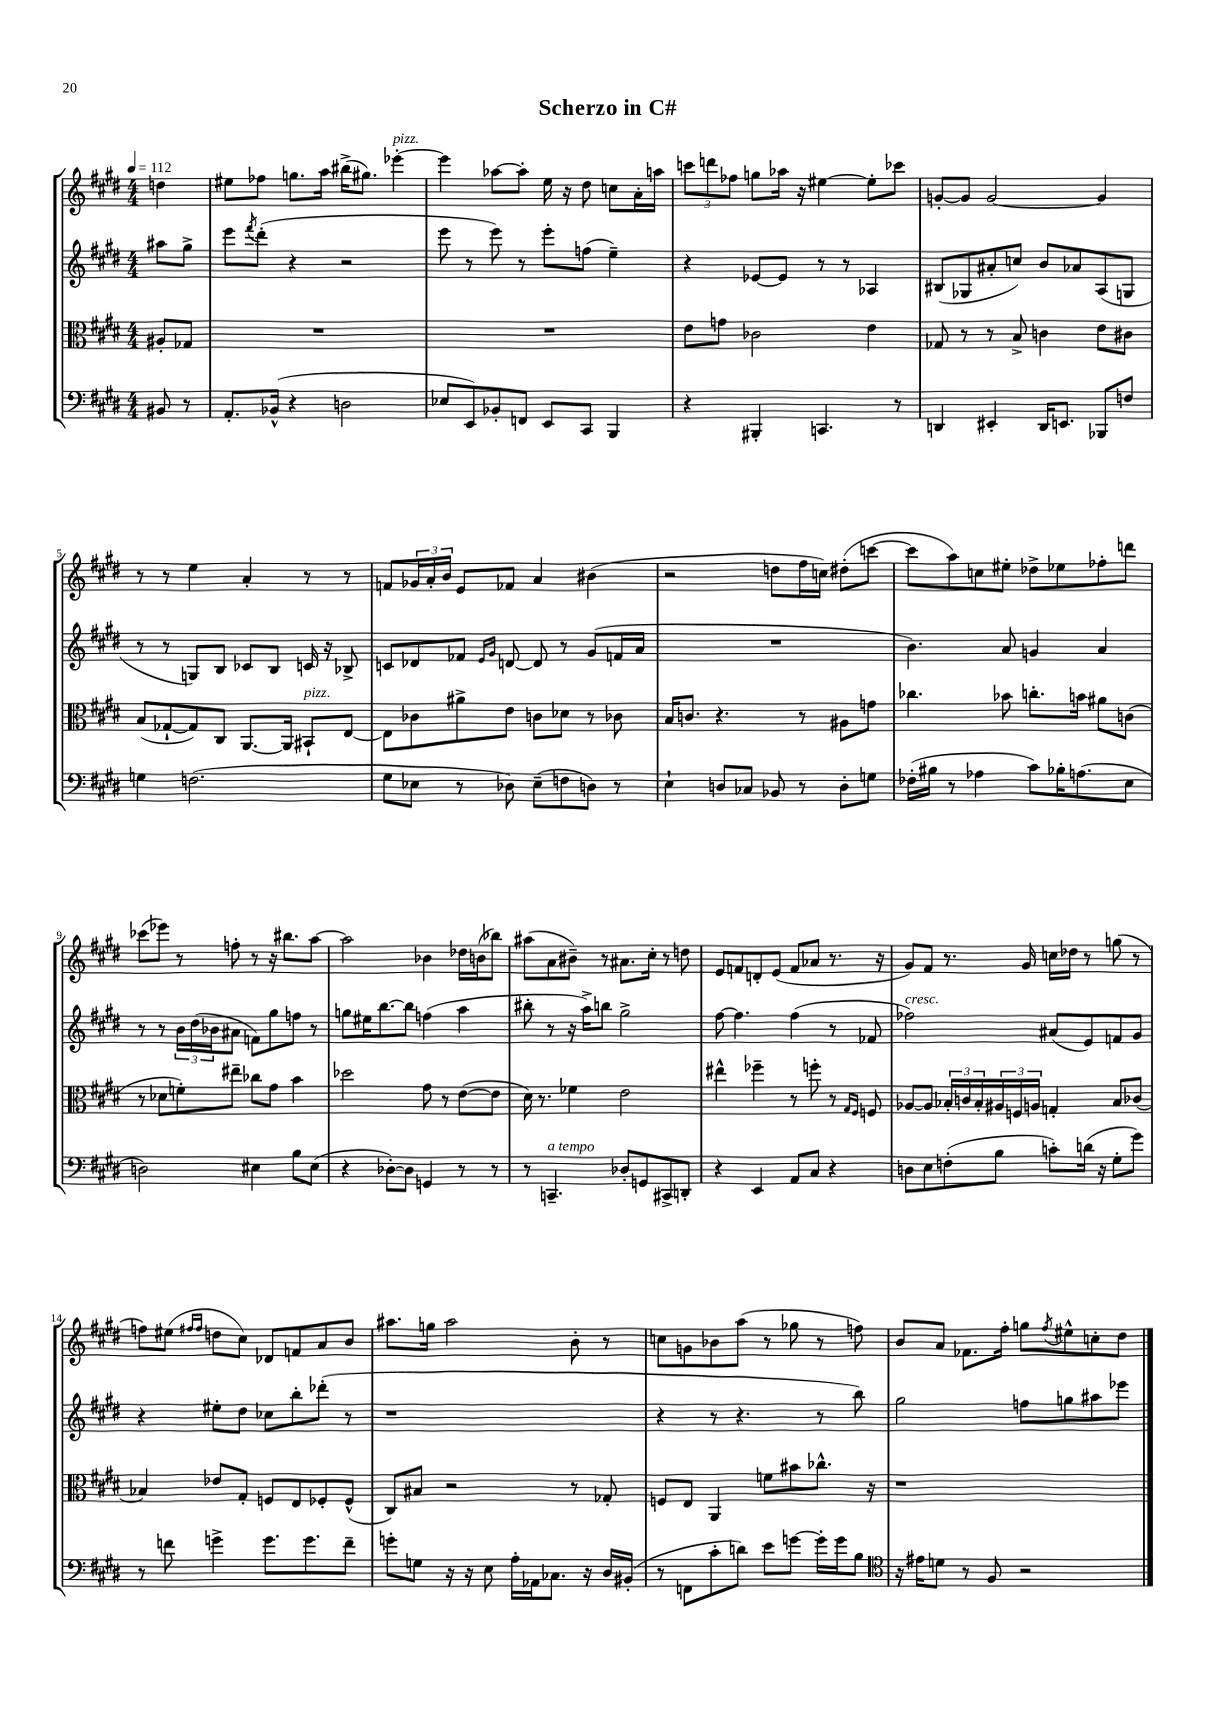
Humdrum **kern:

**kern	**kern	**kern	**kern
*part4	*part3	*part2	*part1
*staff4	*staff3	*staff2	*staff1
*clefF4	*clefC3	*clefG2	*clefG2
*k[f#c#g#d#]	*k[f#c#g#d#]	*k[f#c#g#d#]	*k[f#c#g#d#]
*M4/4	*M4/4	*M4/4	*M4/4
*MM112	*MM112	*MM112	*MM112
=	=	=	=
8BB#X/	8A#X'/L	8aa#X\L	4ddn\
8r	8G-X/J	8gg#^\J	.
=1	=1	=1	=1
8.AA'/L	1r	8eee\L	8ee#X\L
.	.	8qfff#/	.
.	.	(8ddd#'\J	8ff-X\J
(16BB-X^^/Jk	.	.	.
4r	.	4r	8.ggn\L
.	.	.	16aa\Jk
2Dn\	.	2r	(16bb#X^\KL
.	.	.	8.gg#X\J)
!	!	!	!LO:TX:a:i:t=pizz.
.	.	.	[4eee-X'\
=2	=2	=2	=2
8E-X/L	1r	8eee\	4eee-\]
8EE/)	.	8r	.
8BB-X'/	.	8eee\)	[8aa-X\L
8FFn/J	.	8r	8aa-'\J]
8EE/L	.	8eee'\L	16ee\
.	.	.	16r
8CC#/J	.	(8ffn\J	8dd#\
4BBB/	.	4ee~\)	8ccn\L
.	.	.	16a'\L
.	.	.	16aan\JJ
=3	=3	=3	=3
4r	8e\L	4r	12cccn\L
.	.	.	12dddn\
.	8gn\J	.	.
.	.	.	12ff-X\J
4BBB#X'/	2c-X\	[8e-X/L	8ggn\L
.	.	8e-/J]	16aa-X\Jk
.	.	.	16r
4.CCn/	.	8r	[4ee#X\
.	.	8r	.
.	4e\	4A-X/	8ee#'\L]
8r	.	.	8ccc-X\J
=4	=4	=4	=4
4DDn/	8G-X/	(8B#X/L	[8gn'/L
.	8r	8G-X/	8g/J]
4EE#X'/	8r	8a#X'/	[2g/
.	8B^/	8ccn/J)	.
16DD/KL	4cn\	8b/L	.
8.EEn/J	.	.	.
.	.	8a-X/	.
8BBB-X/L	8e\L	(8A/	4g/]
8Fn/J	8c#X\J	8Gn/J	.
!!LO:LB:g=z
=5	=5	=5	=5
4Gn\	(8B/L	8r	8r
.	[8G-X`/	8r	8r
(2.Fn\	8G-/])	8Gn/L)	4ee\
.	8C#/J	8B/J	.
.	[8.AA/L	8c-X/L	4a'/
.	.	8B/J	.
.	16AA/Jk]	.	.
!	!LO:TX:a:i:t=pizz.	!	!
.	8BB#X`/L	16cn/	8r
.	.	16r	.
.	[8E/J	8B-X^/	8r
=6	=6	=6	=6
8G#\L	8E\L]	8cn/L	8fn/L
8E-X\J	8c-X\	8d-X/	24g-X/L
.	.	.	24a'/
.	.	.	24b/JJ
8r	8a#X^\	8f-X/J	8e/L
.	.	16qqe/LL	.
.	.	16qqg#/JJ	.
8D-X\)	8e\J	[8dn/	8f-X/J
(8E-~\L	8cn\L	8d/]	4a/
8Fn\	8d-X\J	8r	.
8Dn\J)	8r	(8g#/L	(4b#X\
8r	8c-X\	16fn/L	.
.	.	16a/JJ	.
=7	=7	=7	=7
4E`\	16B/KL	1r	2r
.	8.cn/J	.	.
8Dn/L	4.r	.	.
8C-X/J	.	.	.
8BB-X/	.	.	8ddn\L
8r	8r	.	16ff#\L
.	.	.	16ccn\JJ)
8D'\L	8A#X\L	.	(8dd#X'\L
8Gn\J	8gn\J	.	[8cccn\J
=8	=8	=8	=8
(16F-X'\LL	4.cc-X\	4.b\)	8ccc\L]
16B#X\JJ	.	.	.
8r	.	.	8aa\)
4A-X\	.	.	8ccn\
.	8b-X\	8a/	8ee#X'\J
8c#\L)	8.ccn'\L	4gn/	8dd-X^\L
16B-X'\K	.	.	8ee-X\
(8.An\	16bn\Jk	.	.
.	8a#X\L	4a/	8ff-X'\
8E\J	(8cn\J	.	8dddn\J
!!LO:LB:g=z
=9	=9	=9	=9
2Dn\)	8r	8r	(8ccc-X\L
.	8d-X\L	8r	8eee-X\J)
.	8fn'\)	24b\LL	8r
.	.	(24dd#\	.
.	.	24b-X\J	.
.	8ee#X~\J	8a#X\J	8ffn'\
4E#X\	8cc-X\L	8fn\L)	8r
.	8g#\J	8gg#\	16r
.	.	.	8.bb#X\L
8B\L	4b\	8ffn\J	.
(8E#\J	.	8r	[8aa\J
=10	=10	=10	=10
4r	2dd-X\	8ggn\L	2aa\]
.	.	16ee#X\K	.
.	.	[8.bb\	.
[8D-X'\L)	.	.	.
8D-\J]	.	8bb\J]	.
4GGn/	8g#\	(4ffn\	4b-X\
.	8r	.	.
8r	([8e\L	4aa\	16dd-X\LL
.	.	.	(16bn\J
8r	8e\J]	.	8bb-X\J)
=11	=11	=11	=11
8r	16d#\)	8bb#X'\	(8aa#X\L
.	8.r	.	.
!LO:TX:a:i:t=a tempo	!	!	!
4.CCn~/	.	8r	8a\
.	4f-X\	16r	8b#X~\J)
.	.	16aa^\KL)	.
.	.	8bbn\J	8r
8D-X'/L	2e\	2gg#^\	8.a#X\L
8GGn/	.	.	.
.	.	.	16cc#'\Jk
8CC#X^/	.	.	8r
8DDn'/J	.	.	8ddn\
=12	=12	=12	=12
4r	4ee#X^^\	[8ff#\	8e/L
.	.	4.ff#\]	8fn/
4EE/	4ff-X~\	.	8dn'/
.	.	.	(8e/J
8AA/L	8r	(4ff#\	8f/L
8C#/J	8ffn'\	.	8a-X/J
4r	8r	8r	8.r
.	16qqG#/LL	.	.
.	16qqF#/JJ	.	.
.	8Fn/	8f-X/	.
.	.	.	16r
=13	=13	=13	=13
!	!	!LO:TX:a:i:t=cresc.	!
8Dn\L	[8A-X/L	2ff-X\)	8g#/L)
8E\	8A-/J]	.	8f#/J
(8Fn'\	24B-X'/LL	.	8.r
.	24cn/	.	.
.	24B-'/	.	.
8B\J	24A#X/	.	.
.	24Fn/	.	.
.	.	.	16g#/
.	24An/JJ	.	.
8cn'\L)	4Gn'/	(8a#X/L	16ccn\LL
.	.	.	16dd-X\JJ
(16dn\Jk	.	8e/)	8r
16r	.	.	.
8G#'\L	8B-/L	8fn/	(8ggn\
8g#\J)	(8c-X/J	8g#/J	8r
!!LO:LB:g=z
=14	=14	=14	=14
8r	4B-X/)	4r	8ffn\L)
8fn\	.	.	(8ee#X\J
.	.	.	16qqff#X/LL
.	.	.	16qqff#/JJ
4gn^\	8e-X/L	8ee#X'\L	8ddn\L
.	8G#'/J	8dd#\J	8cc#\J)
8.g\L	8Fn/L	8cc-X\L	8d-X/L
.	8E/	8bb'\	8fn/
8.g\	.	.	.
.	8F-X'/	(8ddd-X'\J	8a/
8f~\J	(8F-^^/J	8r	8b/J
=15	=15	=15	=15
8gn'\L	8C#/L)	1r	8.aa#X\L
8Gn\J	8B#X/J	.	.
.	.	.	16ggn\Jk
16r	2r	.	2aa#\
16r	.	.	.
8E\	.	.	.
16A'\LL	.	.	.
16AA-X\J	.	.	.
8.C-X\J	.	.	.
.	8r	.	8b'\
16r	.	.	.
16D#/LL	8G-X'/	.	8r
(16BB#X'/JJ	.	.	.
=16	=16	=16	=16
8r	8Fn/L	4r	8ccn\L
8FFn\L	8E/J	.	8gn\
8c#'\	4AA/	8r	8b-X\
8dn\J)	.	4.r	(8aa\J
8e\L	8fn\L	.	8r
[8gn\J	8b#X\	.	8gg-X\
16g'\LL]	8.cc-X^^\J	8r	8r
16g\J	.	.	.
8B\J	.	8bb\)	8ffn\)
.	16r	.	.
=17	=17	=17	=17
*clefC4	*	*	*
16r	1r	2gg#\	8b/L
16e#X\KL	.	.	.
8dn\J	.	.	8a/J
8r	.	.	8.f-X\L
8F#/	.	.	.
.	.	.	16ff#'\Jk
2r	.	8ffn\L	8ggn\L
.	.	.	8qff#/
.	.	8ggn\	8ee#X^^\
.	.	8aa#X\	8ccn'\
.	.	8eee-X\J	8dd#\J
==	==	==	==
*-	*-	*-	*-
